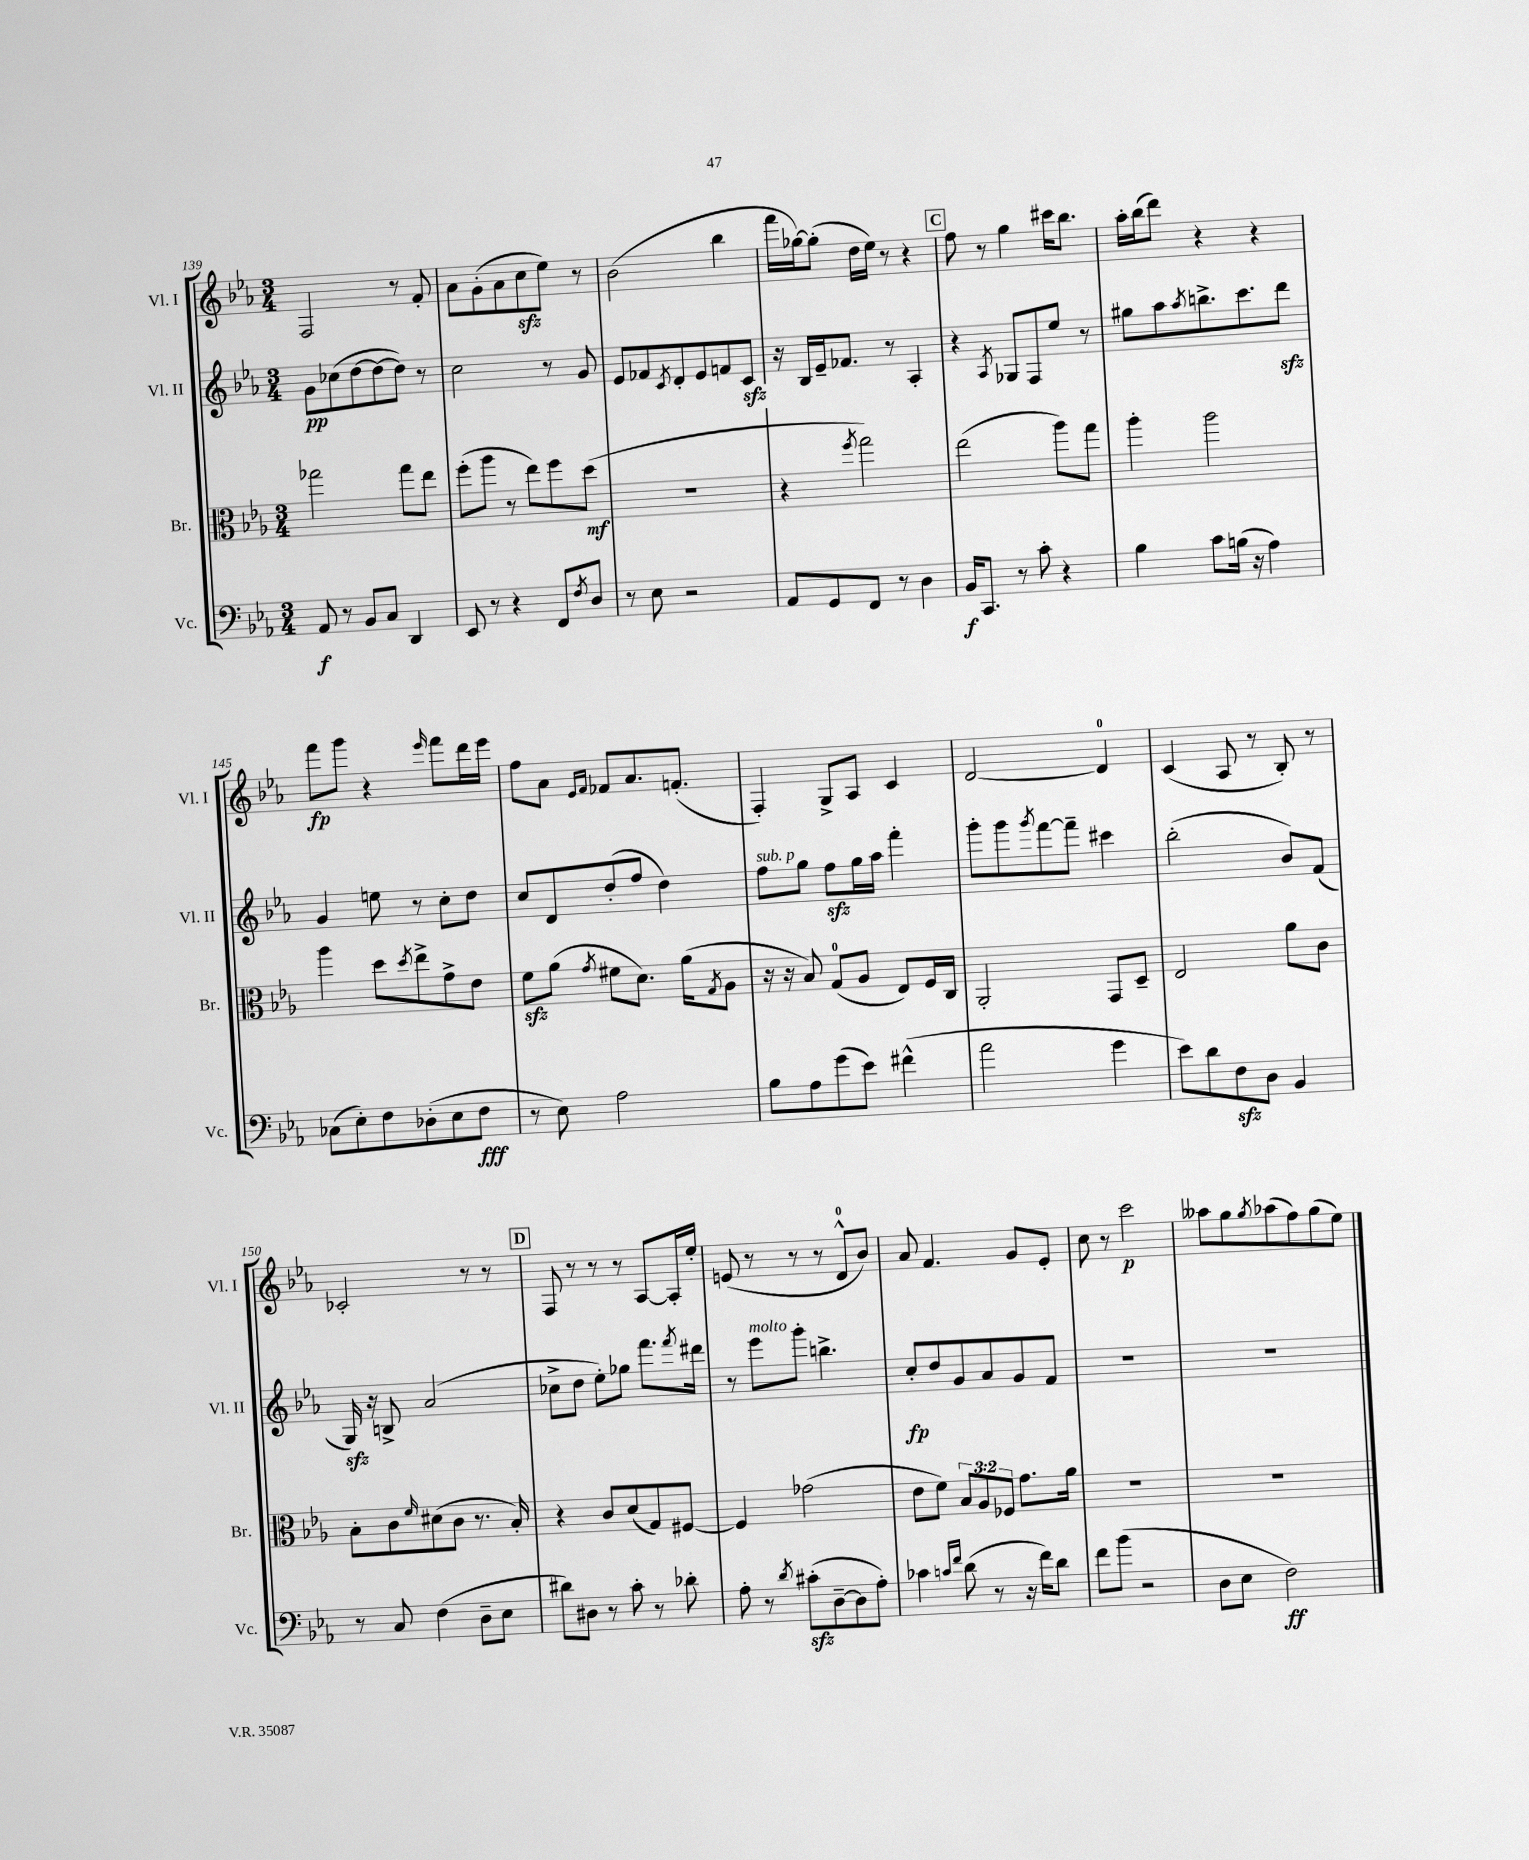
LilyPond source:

<<
\new StaffGroup <<
\new Staff = "s0" \with { instrumentName = "Vl. I" shortInstrumentName = "Vl. I" } {
    \clef treble \key ees \major \numericTimeSignature \time 3/4
    f2 r8 f'8-. |
    aes'8 g'8-.( aes'8 c''8\sfz ees''8) r8 |
    bes'2( bes''4 |
    f'''16 ges''16~) ges''8-.( d''16 ees''16) r8 r4 |
    \mark \markup { \box "C" } f''8 r8 g''4 cis'''16 bes''8. |
    aes''16-. bes''16( d'''8) r4 r4 |
    f'''8\fp g'''8 r4 \grace { ees'''16 } f'''8 d'''16 ees'''16 |
    f''8 aes'8 \grace { ees'16 f'16 } fes'8 aes'8. f'8.-.( |
    f4-.) g8-> aes8 c'4 |
    d'2~ d'4-0 |
    c'4( aes8 r8 bes8-.) r8 |
    ces'2-. r8 r8 |
    \mark \markup { \box "D" } f8 r8 r8 r8 aes8~ aes16-. ees''16-. |
    e'8( r8 r8 r8 d'8-0-^ bes'8) |
    aes'8 f'4. g'8 ees'8-. |
    c''8 r8 c'''2\p |
    aeses''8 g''8 \acciaccatura { g''8 } aes''8( f''8) g''8( ees''8) \bar "|." |
}
\new Staff = "s1" \with { instrumentName = "Vl. II" shortInstrumentName = "Vl. II" } {
    \clef treble \key ees \major \numericTimeSignature \time 3/4
    g'8\pp ces''8( d''8~ d''8~ d''8) r8 |
    c''2 r8 g'8 |
    ees'8 fes'8 \acciaccatura { c'8 } d'8-. ees'8 f'8 c'8\sfz |
    r16 bes16 ees'16-- fes'8. r8 aes4-. |
    \mark \markup { \box "C" } r4 \acciaccatura { aes8 } ges8 f8 ees''8 r8 |
    gis''8 aes''8 \acciaccatura { aes''8 } b''8.-> c'''8. d'''8\sfz |
    g'4 e''8 r8 c''8-. d''8 |
    c''8 d'8 d''8-.( f''8 d''4) |
    f''8^\markup { \italic "sub. p" } g''8 f''8\sfz g''16 aes''16 f'''4-. |
    g'''8-. g'''8 \acciaccatura { g'''8 } f'''8~ f'''8-- cis'''4 |
    bes''2-.( bes'8) f'8( |
    g16\sfz) r16 b8-> aes'2( |
    \mark \markup { \box "D" } ces''8-> d''8 ees''8-.) ges''8 f'''8. \acciaccatura { f'''8 } dis'''16 |
    r8 ees'''8^\markup { \italic "molto" } g'''8-. b''4.-> |
    c''8-.\fp d''8 g'8 aes'8 g'8 f'8 |
    R2. |
    R2. \bar "|." |
}
\new Staff = "s2" \with { instrumentName = "Br." shortInstrumentName = "Br." } {
    \clef alto \key ees \major \numericTimeSignature \time 3/4 \override Staff.TupletNumber.text = #tuplet-number::calc-fraction-text
    ges''2 ges''8 ees''8 |
    f''8-.( aes''8 r8 ees''8) f''8 d''8\mf( |
    R2. |
    r4 \acciaccatura { f''8 } g''2) |
    \mark \markup { \box "C" } ees''2( aes''8) g''8 |
    aes''4-. aes''2 |
    aes''4 d''8 \acciaccatura { d''8 } ees''8-> g'8-> ees'8 |
    f'8\sfz aes'8( \acciaccatura { g'8 } fis'8 d'8.) aes'16( \acciaccatura { g8 } aes8 |
    r16 r16 bes8) g8-0( aes8 ees8) f16 c16 |
    aes,2-. g,8 d8-- |
    ees2 aes'8 c'8 |
    bes8-. c'8 \grace { f'16 } dis'8( c'8 r8. bes16-.) |
    \mark \markup { \box "D" } r4 c'8 d'8( g8) fis8~ |
    fis4 ges'2( |
    ees'8 f'8) \tuplet 3/2 { bes8 aes8 fes8 } g'8. aes'16 |
    R2. |
    R2. \bar "|." |
}
\new Staff = "s3" \with { instrumentName = "Vc." shortInstrumentName = "Vc." } {
    \clef bass \key ees \major \numericTimeSignature \time 3/4
    aes,8\f r8 bes,8 c8 d,4 |
    ees,8 r8 r4 f,8 \acciaccatura { f8 } d8 |
    r8 ees8 r2 |
    aes,8 g,8 f,8 r8 d4 |
    \mark \markup { \box "C" } bes,16\f c,8. r8 c'8-. r4 |
    bes4 c'8 b16( r16 aes4) |
    ces8( ees8-.) f8 des8-.( ees8 f8\fff |
    r8 ees8) aes2 |
    bes8 aes8 g'8( ees'8) fis'4-^( |
    aes'2 g'4 |
    ees'8) d'8 f8\sfz d8 bes,4 |
    r8 c8 f4( d8-- ees8 |
    \mark \markup { \box "D" } dis'8) dis8 r8 c'8-. r8 des'8-. |
    aes8-. r8 \acciaccatura { d'8 } cis'8-.\sfz( d8~-- d8 aes8-.) |
    ces'4 \grace { c'16 f'16 } d'8( r8 r16 f'16) d'8 |
    f'8 bes'8( r2 |
    d8 ees8 f2\ff) \bar "|." |
}
>>
>>
\layout { \context { \Score currentBarNumber = #139 } }
